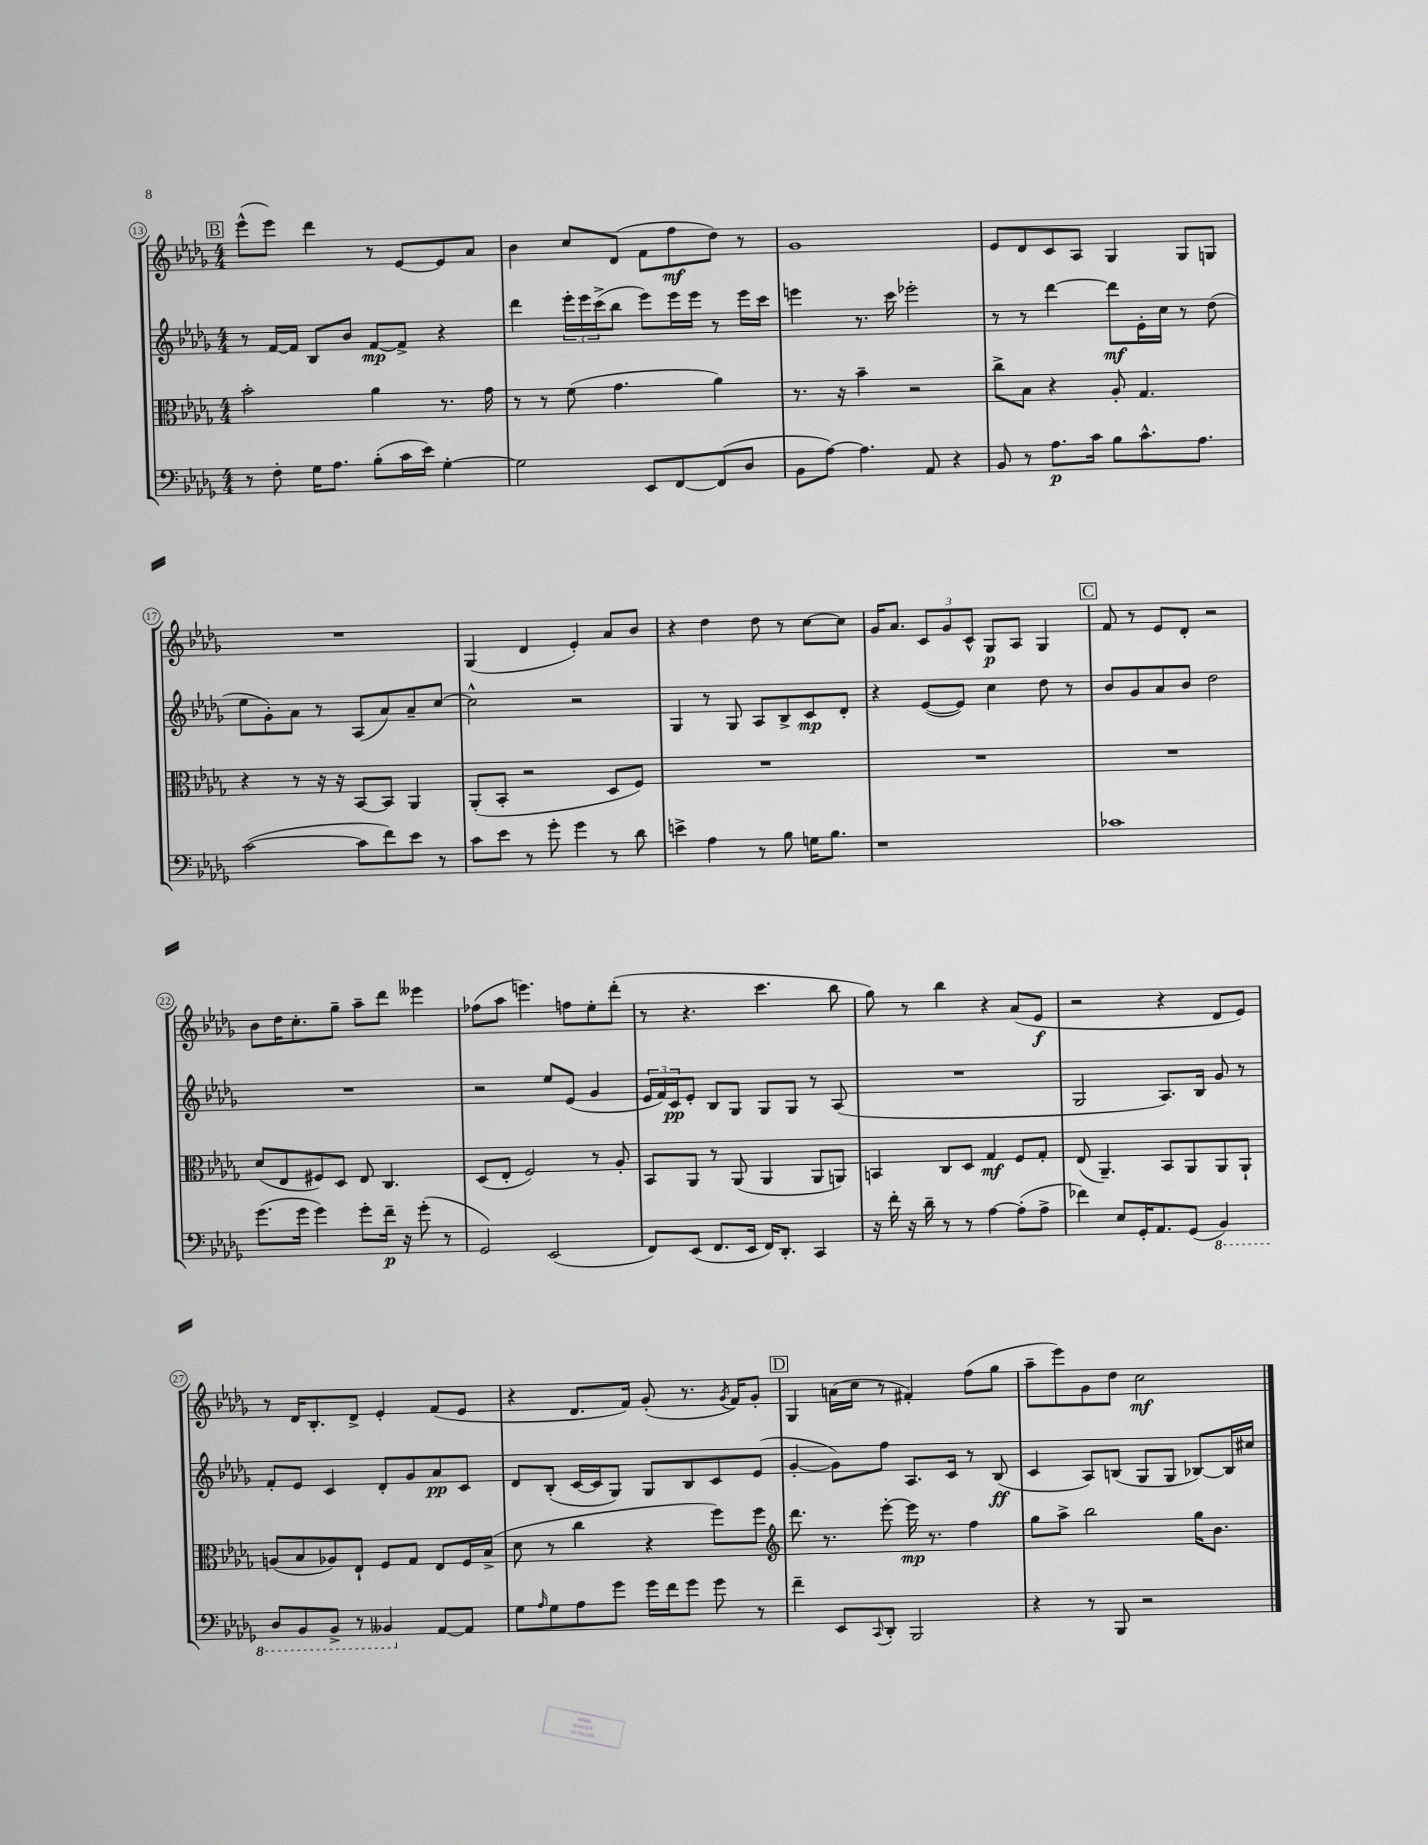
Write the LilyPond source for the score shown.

<<
\new StaffGroup <<
\new Staff = "s0" {
    \clef treble \key des \major \numericTimeSignature \time 4/4
    \mark \markup { \box "B" } ees'''8-^( ees'''8) des'''4 r8 ees'8~ ees'8 aes'8 |
    bes'4 c''8 des'8( f'8 f''8\mf des''8) r8 |
    ges'1 |
    ees'8 des'8 c'8 aes8 ges4 ges8 g8 |
    R1 |
    ges4( des'4 ees'4-.) aes'8 bes'8 |
    r4 des''4 des''8 r8 c''8~ c''8 |
    ges'16 aes'8. \tuplet 3/2 { c'8 ges'8 c'8-^ } ges8\p aes8 ges4 |
    \mark \markup { \box "C" } f'8 r8 ees'8 des'8-. r2 |
    bes'8 des''16 c''8.-. ges''8-- aes''8-- des'''8 eeses'''4 |
    fes''8( aes''8 e'''4.) f''8 ees''8-. des'''8-.( |
    r8 r4. c'''4. bes''8 |
    ges''8) r8 bes''4 r4 aes'8( ees'8\f |
    r2 r4 des'8 ees'8) |
    r8 des'16 bes8.-. des'8-> ees'4-. f'8( ees'8 |
    r4 des'8. f'16) ges'8-.( r8. \acciaccatura { ges'8 } f'16) ges'8-. |
    \mark \markup { \box "D" } ges4 a'16( c''16 r8 fis'4-.) f''8( ges''8 |
    aes''8-- ees'''8) ges'8 des''8 c''2\mf \bar "|." |
}
\new Staff = "s1" {
    \clef treble \key des \major \numericTimeSignature \time 4/4
    \mark \markup { \box "B" } r8 f'16~ f'16 bes8 bes'8 f'8~\mp f'8-> r4 |
    des'''4 \tuplet 3/2 { ees'''16-. ees'''16 c'''16->( } bes''8 ees'''8) ees'''16 ees'''16 r8 ees'''16 c'''16 |
    e'''4 r8. c'''16 ees'''2-. |
    r8 r8 des'''4~ des'''8\mf ees'16-. c''16 r8 des''8( |
    ees''8 ges'8-.) aes'8 r8 aes8( aes'8) aes'8-- c''8~ |
    c''2-^ r2 |
    ges4 r8 ges8 aes8 bes8-> c'8\mp des'8-. |
    r4 ees'8~( ees'8) c''4 des''8 r8 |
    \mark \markup { \box "C" } bes'8 ges'8 aes'8 bes'8 des''2 |
    R1 |
    r2 ees''8 ees'8( ges'4 |
    \tuplet 3/2 { ees'16 f'16) c'16\pp } ees'8-. bes8 ges8 ges8 ges8 r8 aes8( |
    R1 |
    ges2 aes8.) bes16 ges'8 r8 |
    f'8-. ees'8 c'4 des'8-. ges'8 aes'8\pp c'8 |
    des'8 bes8-.( c'16~ c'16 ges8) ges8 bes8 c'8 ees'8( |
    \mark \markup { \box "D" } ges'4~-. ges'8) f''8 aes8. c'16 r8 bes8\ff( |
    c'4 aes8) b8( ges8 ges8 bes8~) bes16 cis''16 \bar "|." |
}
\new Staff = "s2" {
    \clef alto \key des \major \numericTimeSignature \time 4/4
    \mark \markup { \box "B" } bes'2-. aes'4 r8. ges'16 |
    r8 r8 f'8( ges'4. aes'4) |
    r8. r16 bes'4-- r2 |
    c''8-> bes8 r4 aes8-. ges4. |
    r4 r8 r16 r16 bes,8~ bes,8 aes,4 |
    aes,8-.( bes,8-. r2 des8 f8) |
    R1 |
    R1 |
    \mark \markup { \box "C" } R1 |
    des'8( ees8 fis8) des8 ees8 c4. |
    des8( ees8-. f2) r8 aes8-. |
    bes,8 aes,8 r8 aes,8( aes,4 aes,8 a,8) |
    b,4 c8 des8 ges4\mf f8 ges8-. |
    ees8( aes,4.--) bes,8 aes,8 aes,8 aes,8-! |
    a8( bes8 aes8) ees8-! f8 ges8 ees8 f16 bes16->( |
    des'8 r8 c''4 r4 f''8) f''8 |
    \mark \markup { \box "D" } \clef treble des'''8. r8. ees'''8~-. ees'''16\mp r8. f''4 |
    ges''8 aes''8-> bes''2 ges''16 bes'8. \bar "|." |
}
\new Staff = "s3" {
    \clef bass \key des \major \numericTimeSignature \time 4/4
    \mark \markup { \box "B" } r8 f8-. ges16 aes8. bes8-.( c'16 ees'16) ges4~-. |
    ges2 ees,8 f,8~ f,8( des8 |
    bes,8 aes8~) aes4. aes,8 r4 |
    bes,8 r8 aes8.\p c'16 bes8 c'8.-^ aes8. |
    c'2~( c'8 f'8) ees'8 r8 |
    c'8 ees'8 r8 ges'8-. ges'4 r8 des'8 |
    e'4-> aes4 r8 bes8 g16 bes8. |
    r1 |
    \mark \markup { \box "C" } ces'1 |
    ges'8.( ges'16 ges'4) ges'8-. f'16--\p r16 ges'8-.( r8 |
    ges,2) ees,2( |
    f,8) ees,8( f,8. ees,16 f,16) des,8.-. c,4 |
    r16 f'16-. r16 des'16-- r8 r8 aes4~ aes8-.( aes8-> |
    fes'4) ees8 ges,16-. aes,8. ges,8( \ottava #-1 bes,,4) |
    des,8 bes,,8 bes,,8-> r8 beses,,4 \ottava #0 aes,8~ aes,8 |
    ges8 \grace { aes16 } ges8 aes8 ges'8 ges'16 f'16 ges'8 ges'8 r8 |
    \mark \markup { \box "D" } f'4-- ees,8 \appoggiatura { c,8 } des,8-. bes,,2 |
    r4 r8 bes,,8 r2 \bar "|." |
}
>>
>>
\layout { \context { \Score currentBarNumber = #13 \override BarNumber.stencil = #(make-stencil-circler 0.1 0.3 ly:text-interface::print) } }
